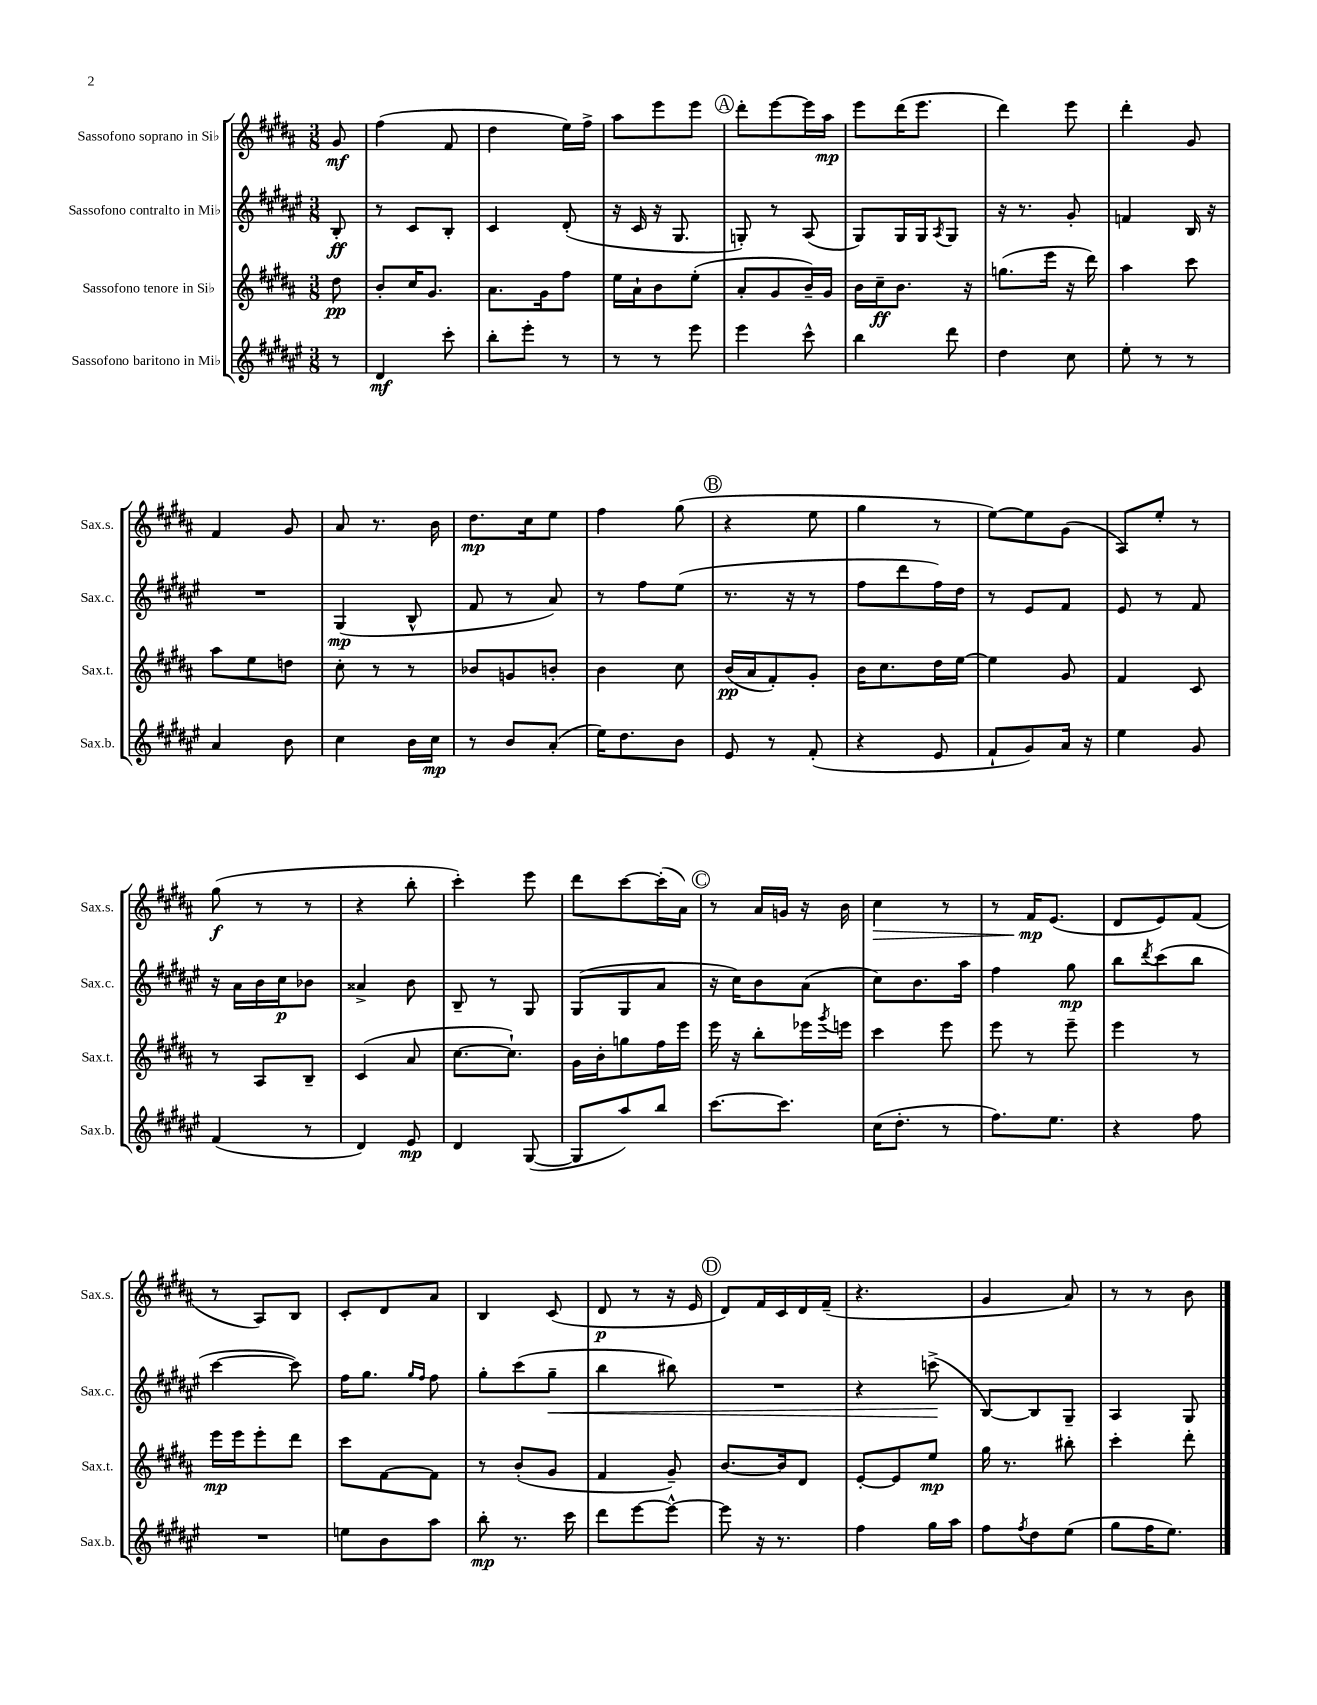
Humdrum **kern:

**kern	**kern	**kern	**kern
*staff4	*staff3	*staff2	*staff1
*clefG2	*clefG2	*clefG2	*clefG2
*k[f#c#g#d#a#e#]	*k[f#c#g#d#a#]	*k[f#c#g#d#a#e#]	*k[f#c#g#d#a#]
*M3/8	*M3/8	*M3/8	*M3/8
8r	8dd#	8B'	8g#
=	=	=	=
4d#	8b'	8r	(4ff#
.	16cc#	8c#	.
.	8.g#	.	.
8ccc#'	.	8B'	8f#
=	=	=	=
8bb'	8.a#	4c#	4dd#
8eee#'	.	.	.
.	16g#	.	.
8r	8ff#	(8d#'	16ee)
.	.	.	16ff#^
=	=	=	=
8r	16ee	16r	8aa#
.	16a#`	16c#	.
8r	8b	16r	8eee
.	.	8.G#	.
8eee#	(8ee'	.	8eee
=	=	=	=
4eee#	8a#'	8G')	8ddd#'
.	8g#	8r	[8eee
8ccc#^^	16b~)	(8A#	16eee]
.	16g#	.	16aa#
=	=	=	=
4bb	16b	8G#)	8eee
.	16cc#~	.	.
.	8.b	16G#	(16ddd#
.	.	16G#	8.eee
.	.	8qA#	.
8ddd#	.	8G#	.
.	16r	.	.
=	=	=	=
4dd#	(8.gg	16r	4ddd#)
.	.	8.r	.
.	16eee	.	.
8cc#	16r	8g#'	8eee
.	16ddd#)	.	.
=	=	=	=
8ee#'	4aa#	4f	4ddd#'
8r	.	.	.
8r	8ccc#	16B	8g#
.	.	16r	.
=	=	=	=
4a#	8aa#	4.r	4f#
.	8ee	.	.
8b	8dd	.	8g#
=	=	=	=
4cc#	8cc#'	(4G#	8a#
.	8r	.	8.r
16b	8r	8B^^	.
16cc#	.	.	16b
=	=	=	=
8r	8b-	8f#	8.dd#
8b	8g	8r	.
.	.	.	16cc#
(8a#'	8b'	8a#)	8ee
=	=	=	=
16ee#)	4b	8r	4ff#
8.dd#	.	.	.
.	.	8ff#	.
8b	8cc#	(8ee#	(8gg#
=	=	=	=
8e#	(16b	8.r	4r
.	16a#	.	.
8r	8f#')	.	.
.	.	16r	.
(8f#'	8g#'	8r	8ee
=	=	=	=
4r	16b	8ff#	4gg#
.	8.cc#	.	.
.	.	8ddd#	.
8e#	16dd#	16ff#)	8r
.	[16ee	16dd#	.
=	=	=	=
8f#`	4ee]	8r	[8ee)
8g#)	.	8e#	8ee]
16a#	8g#	8f#	(8g#
16r	.	.	.
=	=	=	=
4ee#	4f#	8e#	8A#)
.	.	8r	8ee'
8g#	8c#	8f#	8r
=	=	=	=
(4f#	8r	16r	(8gg#
.	.	16a#	.
.	8A#	16b	8r
.	.	16cc#	.
8r	8B~	8b-	8r
=	=	=	=
4d#)	(4c#	4a##^	4r
8e#	8a#	8b	8bb'
=	=	=	=
4d#	[8.cc#	8B~	4ccc#')
.	.	8r	.
.	8.cc#`])	.	.
([8G#	.	8G#	8eee
=	=	=	=
8G#]	16g#	(8G#	8ddd#
.	16b'	.	.
8aa#)	8gg	8G#	[8ccc#
8bb	16ff#	8a#	(16ccc#']
.	16eee	.	16a#)
=	=	=	=
[8.ccc#	16eee	16r	8r
.	16r	16cc#)	.
.	8bb'	8b	16a#
8.ccc#]	.	.	16g
.	16eee-	(8a#	16r
.	8qggg#	.	.
.	16eee	.	16b
=	=	=	=
(16cc#	4ccc#	8cc#)	4cc#
8.dd#'	.	.	.
.	.	8.b	.
8r	8eee	.	8r
.	.	16aa#	.
=	=	=	=
8.ff#)	8eee	4ff#	8r
.	8r	.	16f#
8.ee#	.	.	(8.e
.	8eee~	8gg#	.
=	=	=	=
4r	4eee	8bb	8d#
.	.	8qddd#	.
.	.	(8ccc#	8e)
8ff#	8r	8bb	(8f#
=	=	=	=
4.r	16eee	[4ccc#	8r
.	16eee	.	.
.	8eee'	.	8A#)
.	8ddd#	8ccc#])	8B
=	=	=	=
8ee	8ccc#	16ff#	8c#'
.	.	8.gg#	.
8b	[8f#	.	8d#
.	.	16qqgg#	.
.	.	16qqff#	.
8aa#	8f#]	8ff#	8a#
=	=	=	=
8bb'	8r	8gg#'	4B
8.r	(8b'	(8ccc#	.
.	8g#	8gg#~	(8c#
16ccc#	.	.	.
=	=	=	=
8ddd#	4f#	4bb	8d#
[8eee#	.	.	8r
8eee#^^_	8g#~)	8bb#)	16r
.	.	.	16e
=	=	=	=
8eee#]	[8.b	4.r	8d#)
16r	.	.	16f#
8.r	16b]	.	16c#
.	8d#	.	16d#
.	.	.	(16f#~
=	=	=	=
4ff#	[8e'	4r	4.r
.	8e]	.	.
16gg#	8ee	(8ccc^	.
16aa#	.	.	.
=	=	=	=
8ff#	16gg#	[8B)	4g#
.	8.r	.	.
8qff#	.	.	.
8dd#	.	8B]	.
(8ee#	8bb#'	8G#~	8a#)
=	=	=	=
8gg#	4ccc#'	4A#	8r
16ff#	.	.	8r
8.ee#)	.	.	.
.	8ddd#'	8G#	8b
==	==	==	==
*-	*-	*-	*-
